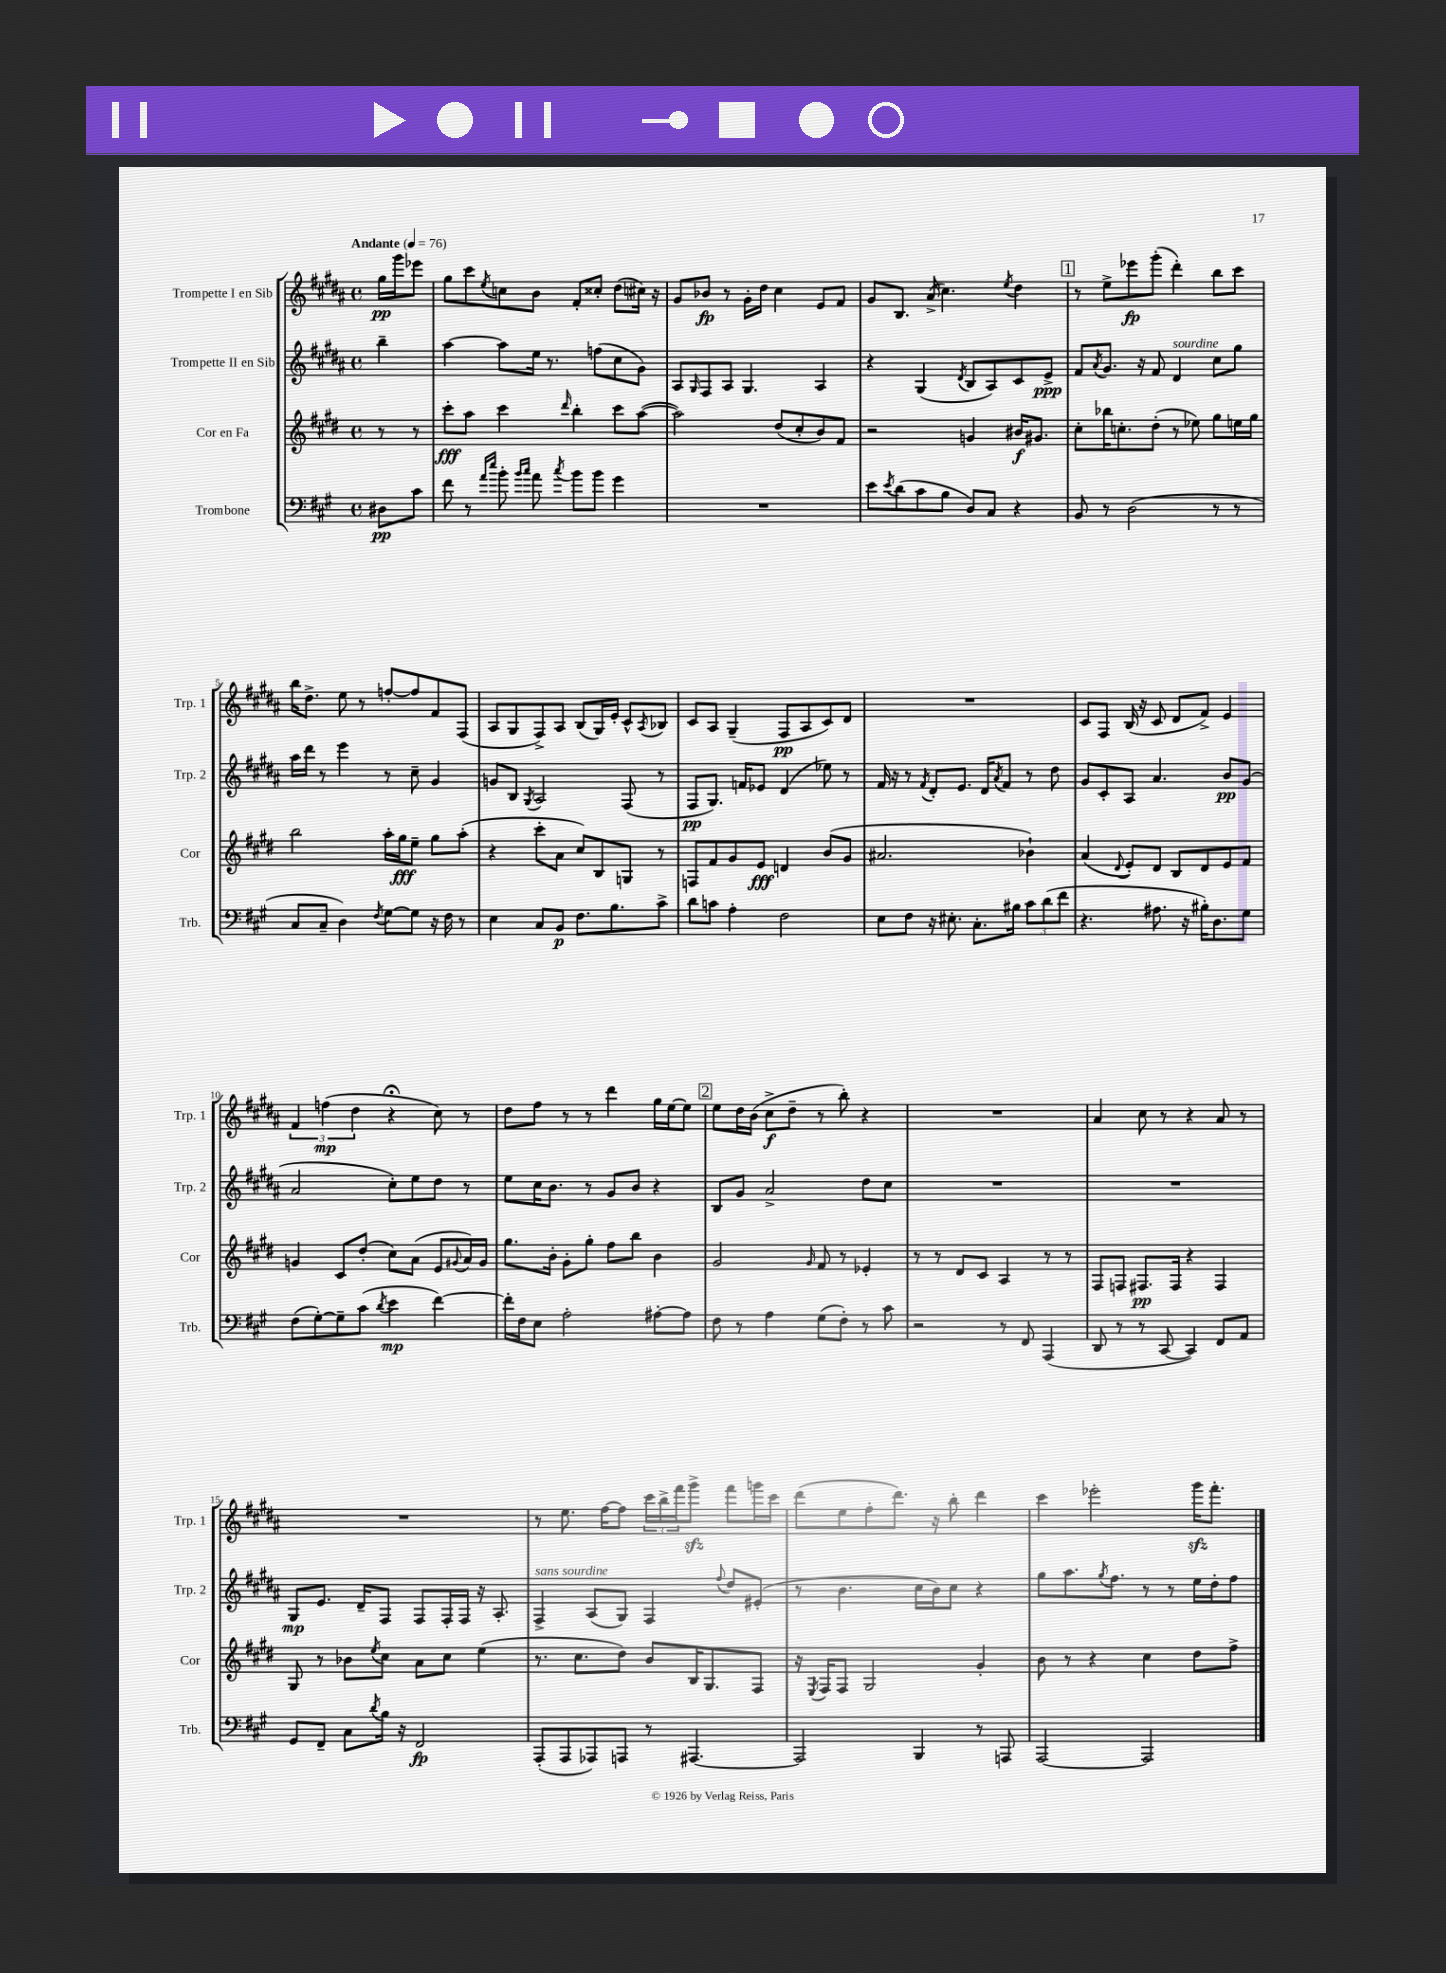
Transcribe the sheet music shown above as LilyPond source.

<<
\new StaffGroup <<
\new Staff = "s0" \with { instrumentName = "Trompette I en Sib" shortInstrumentName = "Trp. 1" } {
    \clef treble \key b \major \defaultTimeSignature \time 4/4 \partial 4 \tempo "Andante" 4 = 76
    gis''16\pp gis'''16 ees'''8 |
    gis''8 cis'''8 \acciaccatura { e''8 } c''8 b'8 fis'8-. cisis''8-. dis''8( cis''16) r16 |
    gis'8 bes'8\fp r8 gis'16-. dis''16 cis''4 e'8 fis'8 |
    gis'8 b8. ais'16->( cis''4.) \acciaccatura { e''8 } dis''4 |
    \mark \markup { \box "1" } r8 e''8-> ees'''8\fp gis'''8-.( dis'''4-.) b''8 cis'''8 |
    b''16 dis''8.-> e''8 r8 f''8~-. f''8 fis'8 fis8( |
    ais8 gis8 fis8->) ais8 b8( gis16) e'16-. cis'8-^ \acciaccatura { ais8 } bes8 |
    cis'8 ais8 gis4--( fis8\pp ais8 cis'8) dis'8 |
    R1 |
    cis'8 fis8 b16( r16 cis'8 dis'8 fis'8->) e'4 |
    \tuplet 3/2 { fis'4 f''4\mp( dis''4 } r4\fermata cis''8) r8 |
    dis''8 fis''8 r8 r8 dis'''4 gis''16 e''16~ e''8 |
    \mark \markup { \box "2" } e''8 dis''16 b'16( cis''8->\f dis''8-- r8 b''8-.) r4 |
    R1 |
    ais'4 cis''8 r8 r4 ais'8 r8 |
    R1 |
    r8 e''8. fis''16~ fis''8 \tuplet 3/2 { cis'''16 b''16-> fis'''16 } gis'''8->\sfz fis'''8 g'''16 cis'''16 |
    dis'''8( e''8 fis''8-. dis'''8.) r16 b''8-. dis'''4 |
    cis'''4 ees'''2-. gis'''16\sfz fis'''8.-. \bar "|." |
}
\new Staff = "s1" \with { instrumentName = "Trompette II en Sib" shortInstrumentName = "Trp. 2" } {
    \clef treble \key b \major \defaultTimeSignature \time 4/4 \partial 4
    b''4-- |
    ais''4~ ais''8 e''16 r8. f''8( cis''8 gis'8) |
    ais8 \grace { gis16 } fis8 ais8 gis4. ais4 |
    r4 gis4( \acciaccatura { dis'8 } b8 ais8) cis'8 e'8->\ppp |
    \mark \markup { \box "1" } fis'8 \acciaccatura { ais'8 } gis'8. r16 fis'8 dis'4^\markup { \italic "sourdine" } cis''8 gis''8 |
    ais''16 dis'''16 r8 e'''4 r8 cis''8-- gis'4 |
    g'8 b8 \acciaccatura { gis8 } ais2 fis8( r8 |
    fis8\pp gis8.) f'16 ees'8 dis'4( ees''8) r8 |
    fis'16 r16 r8 \acciaccatura { fis'8 } dis'8-. e'8. dis'16 \acciaccatura { ais'8 } fis'8 r8 dis''8 |
    gis'8 cis'8-. ais8 ais'4. b'8\pp gis'8( |
    ais'2 cis''8-.) e''8 dis''8 r8 |
    e''8 cis''16 b'8. r8 gis'8 b'8 r4 |
    \mark \markup { \box "2" } b8 gis'8 ais'2-> dis''8 cis''8 |
    R1 |
    R1 |
    gis8\mp e'8. dis'16-- fis8 fis8 fis16-. fis16 r16 ais8.-. |
    fis4->^\markup { \italic "sans sourdine" } ais8( gis8) fis4 \appoggiatura { fis''8 } dis''8 eis'8-.( |
    r8 b'4. cis''16 b'16) cis''8 r4 |
    gis''8 ais''8. \acciaccatura { gis''8 } fis''8. r8 r8 e''16 dis''16-. fis''8 \bar "|." |
}
\new Staff = "s2" \with { instrumentName = "Cor en Fa" shortInstrumentName = "Cor" } {
    \clef treble \key e \major \defaultTimeSignature \time 4/4 \partial 4
    r8 r8 |
    cis'''8-.\fff a''8 cis'''4 \grace { dis'''16 } b''4-. cis'''8 a''8~( |
    a''2) dis''8( cis''8-. b'8) fis'8 |
    r2 g'4 bis'16\f gis'8. |
    \mark \markup { \box "1" } cis''8-. bes''16 c''8.-. dis''8-.( r8 ees''8) gis''8 e''16 gis''16 |
    b''2 a''16-. gis''16\fff e''8-- gis''8 a''8-.( |
    r4 cis'''8-. a'8 cis''8) b8 g8 r8 |
    f8 fis'8 gis'8 e'8\fff d'4 b'8( gis'8 |
    ais'2. bes'4-!) |
    a'4( \appoggiatura { dis'8 } e'8-.) dis'8 b8 dis'8 e'8 fis'8 |
    g'4 cis'8 dis''8-.( cis''8) a'8( e'8 \appoggiatura { gis'8 } a'16) gis'16 |
    gis''8. b'16-. gis'8-. gis''8-. fis''8 b''8 b'4 |
    \mark \markup { \box "2" } gis'2 \grace { gis'16 } fis'8 r8 ees'4-. |
    r8 r8 dis'8 cis'8 a4 r8 r8 |
    fis8 f8 fis8.\pp fis16 r4 fis4 |
    gis8 r8 bes'8 \acciaccatura { e''8 } cis''8 a'8 cis''8 e''4( |
    r8. cis''8. dis''8) b'8 b16 gis8. fis8 |
    r16 \acciaccatura { e8 } fis16 fis8 gis2 gis'4-. |
    b'8 r8 r4 cis''4 dis''8 fis''8-> \bar "|." |
}
\new Staff = "s3" \with { instrumentName = "Trombone" shortInstrumentName = "Trb." } {
    \clef bass \key a \major \defaultTimeSignature \time 4/4 \partial 4
    dis8\pp cis'8 |
    fis'8 r8 \grace { a'16 e''16 } b'8-. \grace { b'16 cis''16 } a'8 \acciaccatura { cis''8 } b'8 b'8 gis'4 |
    R1 |
    e'8 \acciaccatura { e'8 } d'8( cis'8 b8 d8) cis8 r4 |
    \mark \markup { \box "1" } b,8 r8 d2( r8 r8 |
    cis8 cis8-- d4) \acciaccatura { fis8 } gis8~ gis8 r16 fis16 r8 |
    e4 cis8 b,8\p fis8. b8. cis'8-> |
    d'8 c'8 a4-. fis2 |
    e8 fis8 r16 eis8.-. cis8.-. bis16 \tuplet 3/2 { cis'8 d'8( fis'8 } |
    r4. ais8. r16 bis16-.) d8. gis8 |
    fis8( gis8~-.) gis8-- cis'8( \acciaccatura { d'8 } e'4\mp fis'4~) |
    fis'16-. fis16 e8 a2-. ais8~-. ais8 |
    \mark \markup { \box "2" } fis8 r8 a4 gis8( fis8-.) r8 cis'8 |
    r2 r8 fis,8 a,,4( |
    d,8 r8 r8 cis,8~ cis,4) fis,8 a,8 |
    gis,8 fis,8-- cis8 \acciaccatura { d'8 } b16 r16 fis,2\fp |
    a,,8-.( a,,8 aes,,8) a,,8 r8 ais,,4.~ |
    ais,,2 b,,4 r8 a,,8 |
    a,,2~ a,,2 \bar "|." |
}
>>
>>
